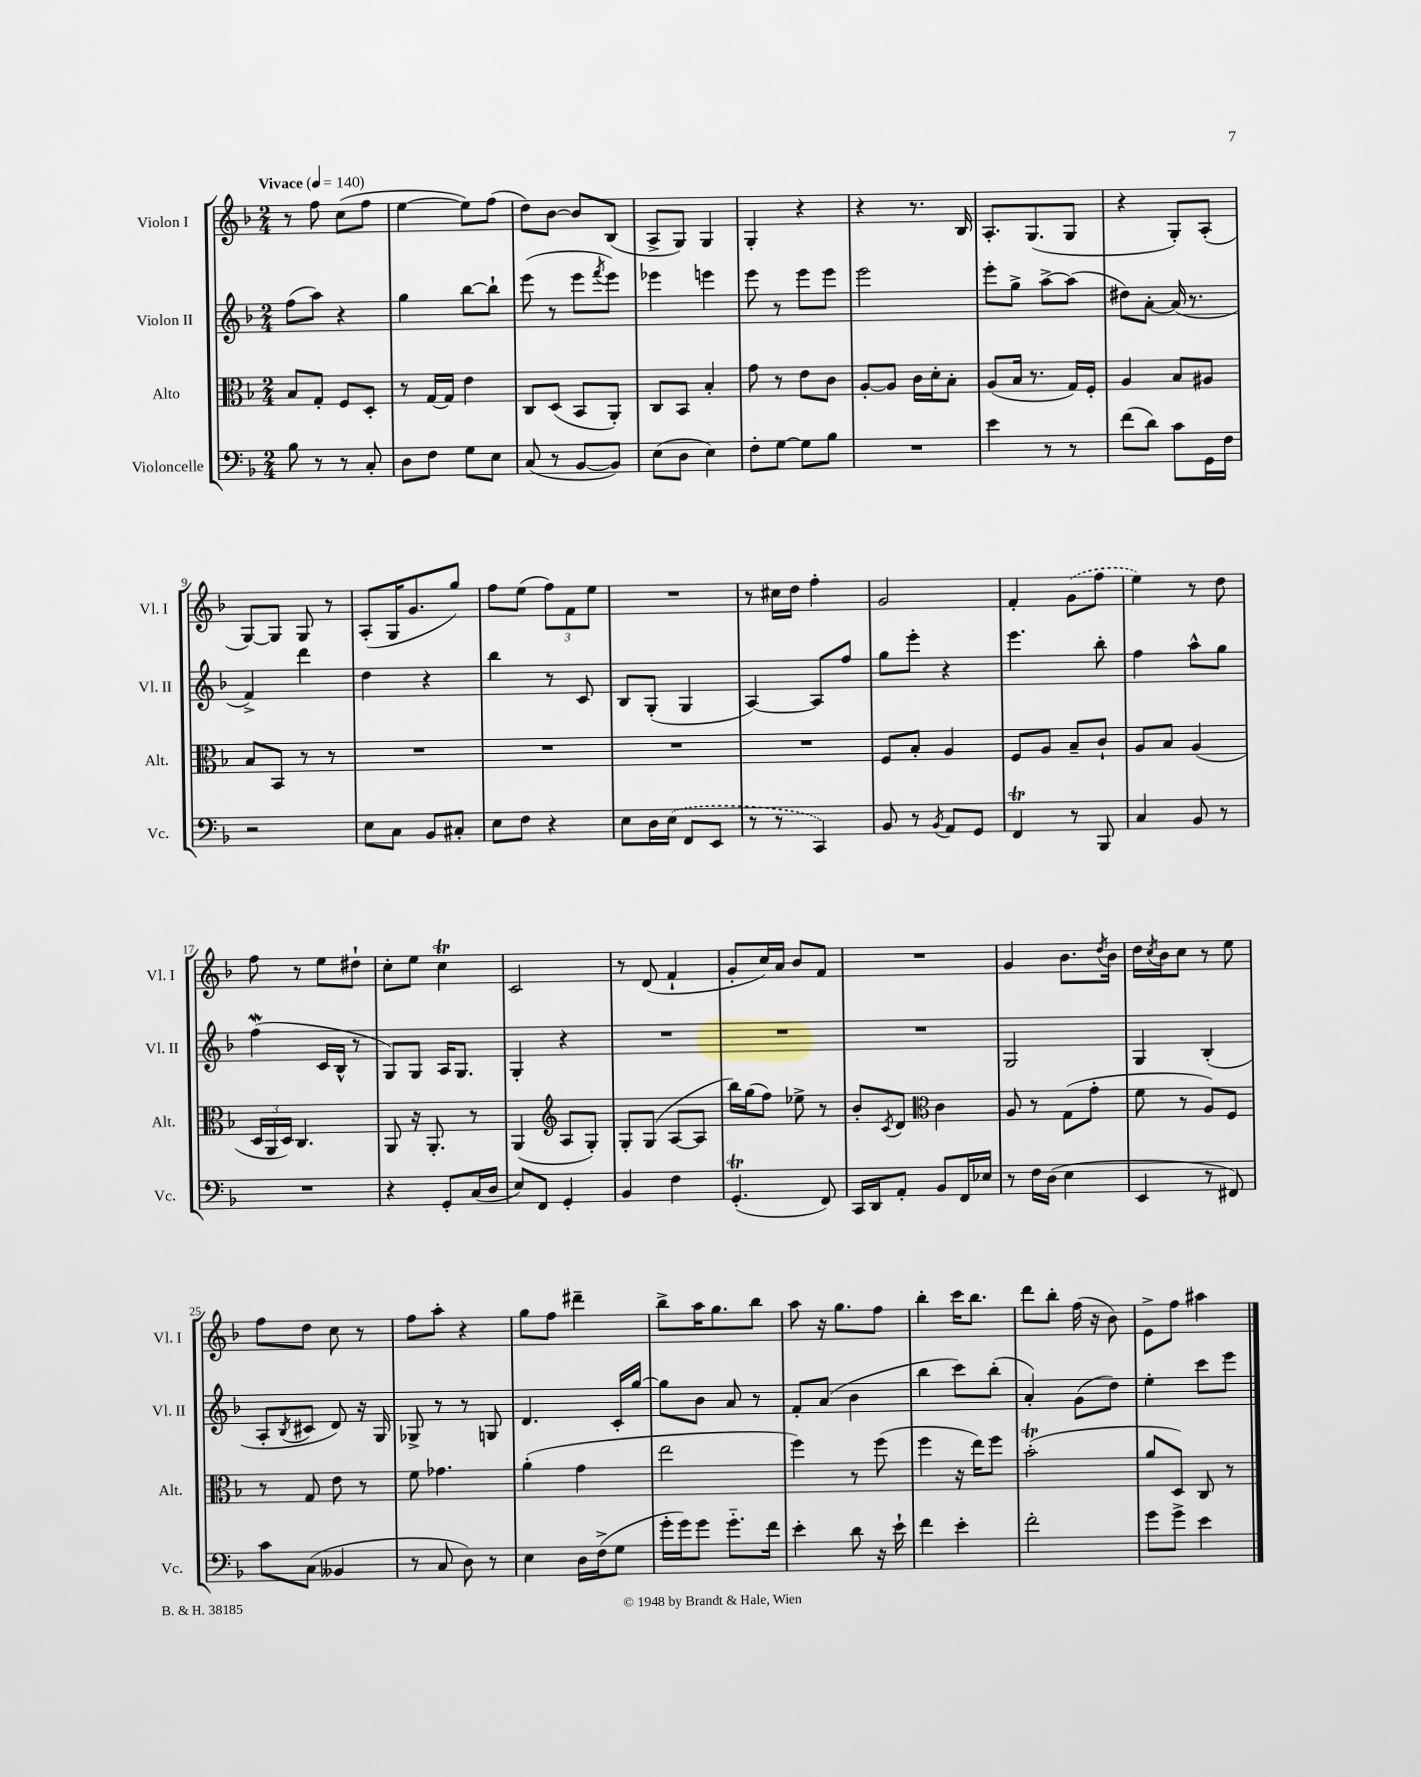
<<
\new StaffGroup <<
\new Staff = "s0" \with { instrumentName = "Violon I" shortInstrumentName = "Vl. I" } {
    \clef treble \key f \major \numericTimeSignature \time 2/4 \tempo "Vivace" 4 = 140
    r8 f''8 c''8( f''8 |
    e''4~ e''8) f''8( |
    d''8) bes'8~ bes'8 bes8( |
    a8-> g8) g4 |
    g4-. r4 |
    r4 r8. bes16 |
    a8.-. g8.( g8 |
    r4 g8-.) a8-.( |
    g8~) g8 g8 r8 |
    a8-.( g16 g'8. g''8) |
    f''8 e''8( \tuplet 3/2 { f''8) f'8 e''8 } |
    R2 |
    r8 cis''16 d''16 f''4-. |
    g'2 |
    f'4-. \once \slurDashed g'8( f''8 |
    e''4) r8 d''8 |
    f''8 r8 e''8 dis''8-! |
    c''8-. e''8 c''4\trill |
    c'2 |
    r8 d'8( f'4-! |
    g'8-. c''16) a'16 bes'8 f'8 |
    R2 |
    g'4 bes'8. \acciaccatura { d''8 } bes'16 |
    d''16 \acciaccatura { c''8 } bes'16 c''8 r8 e''8 |
    f''8 d''8 c''8 r8 |
    f''8 a''8-. r4 |
    g''8 f''8 dis'''4-- |
    bes''8-> a''16 g''8. bes''8 |
    a''8 r16 g''8. f''8 |
    bes''4-. c'''16 bes''8. |
    d'''8 bes''8-. f''16( r16 bes'8) |
    e'8-> f''8 ais''4 \bar "|." |
}
\new Staff = "s1" \with { instrumentName = "Violon II" shortInstrumentName = "Vl. II" } {
    \clef treble \key f \major \numericTimeSignature \time 2/4
    f''8( a''8) r4 |
    g''4 bes''8~ bes''8-! |
    e'''8( r8 e'''8 \acciaccatura { f'''8 } e'''8) |
    ees'''4 e'''4 |
    e'''8 r8 e'''8 e'''8 |
    e'''2 |
    e'''8-. g''8-> a''8~-> a''8( |
    dis''8) a'8~-. a'16( r8. |
    f'4->) d'''4 |
    d''4 r4 |
    bes''4 r8 c'8 |
    bes8 g8-.( g4 |
    a4~) a8 f''8 |
    g''8 e'''8-. r4 |
    e'''4. bes''8-. |
    f''4 a''8-^ g''8 |
    f''4\mordent( c'16 bes16-^ r8 |
    g8) g8 a16 g8. |
    g4-. r4 |
    R2 |
    R2 |
    R2 |
    g2 |
    g4 bes4-.( |
    a8-. \acciaccatura { bes8 } cis'8 d'8) r16 g16 |
    ges8-> r8 r8 g8 |
    d'4. c'16-. g''16~ |
    g''8 bes'8 a'8 r8 |
    f'8-. a'8( bes'4 |
    bes''4 c'''8) bes''8-.( |
    a'4-.) g'8( d''8) |
    e''4-. c'''8 e'''8 \bar "|." |
}
\new Staff = "s2" \with { instrumentName = "Alto" shortInstrumentName = "Alt." } {
    \clef alto \key f \major \numericTimeSignature \time 2/4
    bes8 g8-. f8 d8-. |
    r8 g16~ g16 e'4 |
    c8 d8( bes,8 a,8-.) |
    c8 bes,8 bes4-. |
    g'8 r8 e'8 c'8 |
    a8~-. a8 c'16 d'16-. bes8-. |
    a8( bes16 r8. g16) f16-. |
    a4 bes8 ais8 |
    bes8 bes,8 r8 r8 |
    R2 |
    R2 |
    R2 |
    R2 |
    f8 bes8-. a4 |
    f8 a8 bes8-- c'8-! |
    a8 bes8 a4( |
    \tuplet 3/2 { d16 a,16 d16) } c4. |
    a,8 r16 a,8.-. r8 |
    a,4( \clef treble a8 g8-.) |
    g8-. g8( a8~ a8 |
    bes''16) g''16( f''8) ees''8-> r8 |
    bes'8-. \acciaccatura { c'8 } d'8 \clef alto c'4 |
    a8 r8 g8( g'8-. |
    f'8 r8 a8) f8 |
    r8 g8 e'8 r8 |
    f'8 ges'4. |
    a'4-.( g'4 |
    e''2 |
    f''4) r8 f''8( |
    f''4 r16 e''16) f''8 |
    bes'2-.\trill( |
    a'8 d8) c8 r8 \bar "|." |
}
\new Staff = "s3" \with { instrumentName = "Violoncelle" shortInstrumentName = "Vc." } {
    \clef bass \key f \major \numericTimeSignature \time 2/4
    bes8 r8 r8 c8-. |
    d8 f8 g8 e8 |
    c8( r8 bes,8~ bes,8) |
    e8( d8 e4) |
    f8-. g8~ g8 bes8 |
    R2 |
    e'4 r8 r8 |
    f'8( d'8) c'8 g,16 f16 |
    r2 |
    e8 c8 bes,8 cis8-. |
    e8 f8 r4 |
    e8 d16 \once \slurDashed e16( f,8 e,8 |
    r8 r8 c,4) |
    bes,8 r8 \acciaccatura { bes,8 } a,8 g,8 |
    f,4\trill r8 bes,,8 |
    c4 bes,8 r8 |
    R2 |
    r4 g,8-. c16( d16 |
    e8) f,8 g,4-. |
    bes,4 f4 |
    g,4.-.\trill( f,8) |
    c,16 d,16 a,8-. bes,8 f,16 ees16 |
    r8 f16 d16( e4 |
    e,4 r8 fis,8) |
    c'8 c8( beses,4 |
    r8 c8 d8) r8 |
    e4 d16 f16->( g8 |
    g'16-. g'16) g'8 g'8.-_ f'16 |
    e'4-. d'8 r16 e'16-! |
    f'4 e'4-. |
    f'2-. |
    g'8 g'8-> e'4 \bar "|." |
}
>>
>>
